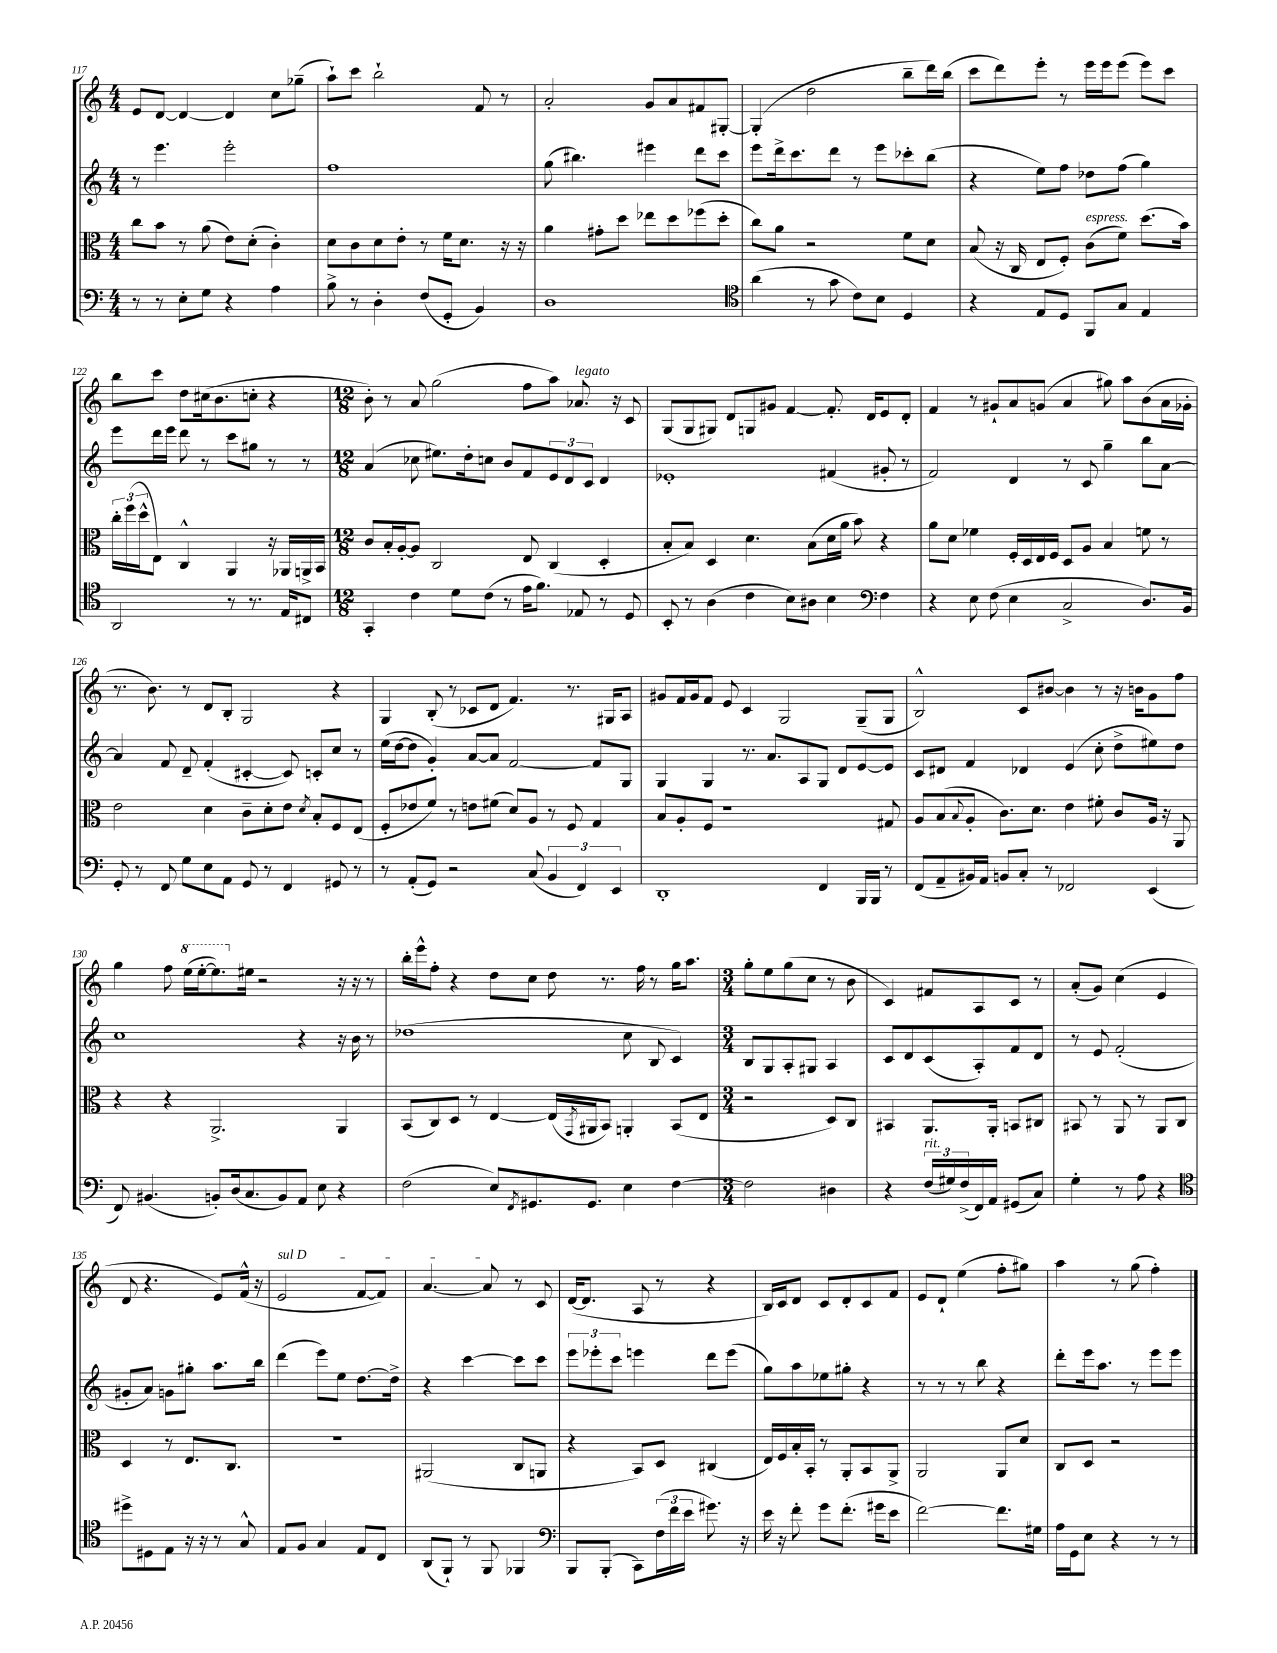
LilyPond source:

<<
\new StaffGroup <<
\new Staff = "s0" {
    \clef treble \key c \major \numericTimeSignature \time 4/4
    e'8 d'8~ d'4~ d'4 c''8 ges''8--( |
    a''8-!) c'''8 b''2-! f'8 r8 |
    a'2-. g'8 a'8 fis'8 gis8~-. |
    gis4-.( d''2 b''8-- d'''16) b''16( |
    c'''8 d'''8) e'''8-. r8 e'''16 e'''16 e'''8( e'''8) c'''8 |
    b''8 c'''8 d''8 cis''16( b'8. c''8-. r4 |
    \numericTimeSignature \time 12/8 b'8-.) r8 a'8 g''2( f''8 a''8) aes'8.^\markup { \italic "legato" } r16 c'8 |
    g8( g8 gis8) d'8 g8 gis'8 f'4~ f'8.-. d'16 e'8 d'8-. |
    f'4 r8 gis'8-! a'8 g'8( a'4 gis''8) a''8 b'8( a'16 ges'16-. |
    r8. b'8.) r8 d'8 b8-. g2 r4 |
    g4 b8-.( r8 ces'8 d'8 f'4.) r8. gis16 a8 |
    gis'8 f'16 gis'16 f'8 e'8 c'4 g2 g8--( g8 |
    b2-^) c'8 bis'8~ bis'4 r8 r16 b'16 g'8 f''8 |
    g''4 f''8 \ottava #1 e'''16( e'''16~-. e'''8.) \ottava #0 eis''16 r2 r16 r16 r8 |
    b''16-. e'''16-^ f''8-. r4 d''8 c''8 d''8 r8. f''16 r8 g''16 a''8. |
    \numericTimeSignature \time 3/4 g''8-. e''8 g''8( c''8 r8 b'8 |
    c'4) fis'8 a8 c'8 r8 |
    a'8-.( g'8) c''4( e'4 |
    d'8 r4. e'8) f'16-^( r16 |
    \once \override TextSpanner.bound-details.left.text = \markup { \italic "sul D" } e'2\startTextSpan f'8~ f'8) |
    a'4.~ a'8\stopTextSpan r8 c'8 |
    d'16~( d'8. a8 r8 r4 |
    b16) c'16 d'8 c'8 d'8-. c'8 f'8 |
    e'8 d'8-! e''4( f''8-. gis''8) |
    a''4 r8 g''8( f''4-.) \bar "|." |
}
\new Staff = "s1" {
    \clef treble \key c \major \numericTimeSignature \time 4/4
    r8 e'''4. e'''2-. |
    f''1 |
    g''8( bis''4.) eis'''4 d'''8 c'''8 |
    e'''8 d'''16-> c'''8. d'''8 r8 e'''8 ces'''8-. b''8( |
    r4 e''8) f''8 des''8 f''8( g''4) |
    e'''8 d'''16 e'''16 d'''8 r8 c'''8 gis''8 r8 r8 |
    \numericTimeSignature \time 12/8 a'4( ces''8 eis''8.) d''16-. c''8 b'8 f'8 \tuplet 3/2 { e'8 d'8 c'8 } d'4 |
    ees'1-. fis'4( gis'8-. r8 |
    f'2) d'4 r8 c'8 g''4-- b''8 a'8~ |
    a'4 f'8 d'8-- f'4-.( cis'4~-. cis'8) c'8-. c''8 r8 |
    e''16( d''16~ d''8 g'4-.) a'8~ a'8 f'2~ f'8 g8 |
    g4 g4 r8. a'8. a8 g8 d'8 e'8~ e'8 |
    c'8 dis'8 f'4 des'4 e'4( c''8-. d''8-> eis''8) d''8 |
    c''1 r4 r16 b'16 r8 |
    des''1( c''8 b8 c'4) |
    \numericTimeSignature \time 3/4 b8 g8 a8-. gis8 a4 |
    c'8 d'8 c'8( a8-.) f'8 d'8 |
    r8 e'8 f'2-.( |
    gis'8-. a'8) g'8 gis''8-. a''8. b''16 |
    d'''4( e'''8) e''8 d''8.~ d''16-> |
    r4 c'''4~ c'''8 c'''8 |
    \tuplet 3/2 { e'''8 ees'''8-. c'''8 } e'''4 d'''8 e'''8( |
    g''8) a''8 ees''8 gis''8-. r4 |
    r8 r8 r8 b''8 r4 |
    d'''8-. e'''16 a''8. r8 e'''8 e'''8 \bar "|." |
}
\new Staff = "s2" {
    \clef alto \key c \major \numericTimeSignature \time 4/4
    c''8 b'8 r8 a'8( e'8) d'8-.( c'4-.) |
    d'8 c'8 d'8 e'8-. r8 f'16 d'8. r16 r16 |
    a'4 gis'8-. d''8 ees''8 d''8 fes''8( d''8-. |
    c''8) a'8 r2 f'8 d'8 |
    b8( r16 c16 e8 f8-.) c'8^\markup { \italic "espress." }( f'8) d''8.( b'16) |
    \tuplet 3/2 { c''16-. f''16( d''16-^ } e8) c4-^ a,4 r16 aes,16 a,16-> b,16 |
    \numericTimeSignature \time 12/8 c'8 b16-. a16~-. a8 c2 e8 c4( d4-. |
    b8-. b8) d4 d'4. b8( d'16 a'16 b'8) r4 |
    a'8 d'8 fes'4 f16-. d16 e16 f16 d8 a8 b4 f'8 r8 |
    e'2 d'4 c'8-- d'8-. e'8 \acciaccatura { d'8 } b8-. f8 e8( |
    f8-. ees'8 f'8) r8 e'8 fis'8( d'8) a8 r8 f8 g4 |
    b8 a8-. f8 r1 gis8 |
    a8 b8( \appoggiatura { b8 } a8-. c'8.) d'8. e'4 fis'8-. c'8 a16 r16 a,8 |
    r4 r4 a,2.-> a,4 |
    b,8( c8) d8 r8 e4~ e16( \acciaccatura { g,8 } ais,16 b,8) a,4-. b,8( e8 |
    \numericTimeSignature \time 3/4 r2 d8) c8 |
    bis,4 a,8. a,16-. b,8 cis8 |
    bis,8 r8 a,8 r8 a,8 c8 |
    d4 r8 e8. c8. |
    R2. |
    ais,2( c8 a,8 |
    r4 b,8) d8 cis4( |
    e16) f16 b16-. b,16-. r8 a,8-. b,8 a,8-> |
    a,2 a,8 d'8 |
    c8 d8 r2 \bar "|." |
}
\new Staff = "s3" {
    \clef bass \key c \major \numericTimeSignature \time 4/4
    r8 r8 e8-. g8 r4 a4 |
    b8-> r8 d4-. f8( g,8-. b,4) |
    d1 |
    \clef tenor a'4( r8 g'8 c'8) b8 d4 |
    r4 e8 d8 f,8 g8 e4 |
    a,2 r8 r8. e16 cis8 |
    \numericTimeSignature \time 12/8 g,4-. c'4 d'8 c'8( r8 e'16 f'8.) ees8 r8 d8 |
    b,8-. r8 a4( c'4 b8) ais8 b4 \clef bass f4 |
    r4 e8 f8( e4 c2-> d8.) b,16 |
    g,8-. r8 f,8 g8 e8 a,8 g,8 r8 f,4 gis,8 r8 |
    r8 a,8-.( g,8) r2 c8( \tuplet 3/2 { b,4 f,4) e,4 } |
    d,1-. f,4 b,,16 b,,16 r8 |
    f,8( a,8-- bis,16) a,16 b,8 c8-. r8 fes,2 e,4( |
    f,8) bis,4.( b,8-.) d16( c8. b,8) a,8 e8 r4 |
    f2( e8) \acciaccatura { f,8 } gis,8. gis,8. e4 f4~ |
    \numericTimeSignature \time 3/4 f2 dis4 |
    r4 \tuplet 3/2 { f16^\markup { \italic "rit." }( gis16) f16->( } f,16) a,16 gis,8( c8) |
    g4-. r8 a8 r4 |
    \clef tenor dis''8-> dis8 e8 r16 r16 r8 g8-^ |
    e8 f8 g4 e8 c8 |
    a,8( f,8-!) r8 f,8 fes,4 |
    \clef bass b,,8 b,,8-.( c,8) \tuplet 3/2 { f16( f'16 e'16 } gis'8.) r16 |
    e'16 r16 f'8-. g'8 f'8.-.( gis'16 e'8 |
    f'2~) f'8. gis16 |
    a16 g,16 e8 r4 r8 r8 \bar "|." |
}
>>
>>
\layout { \context { \Score currentBarNumber = #117 } }
